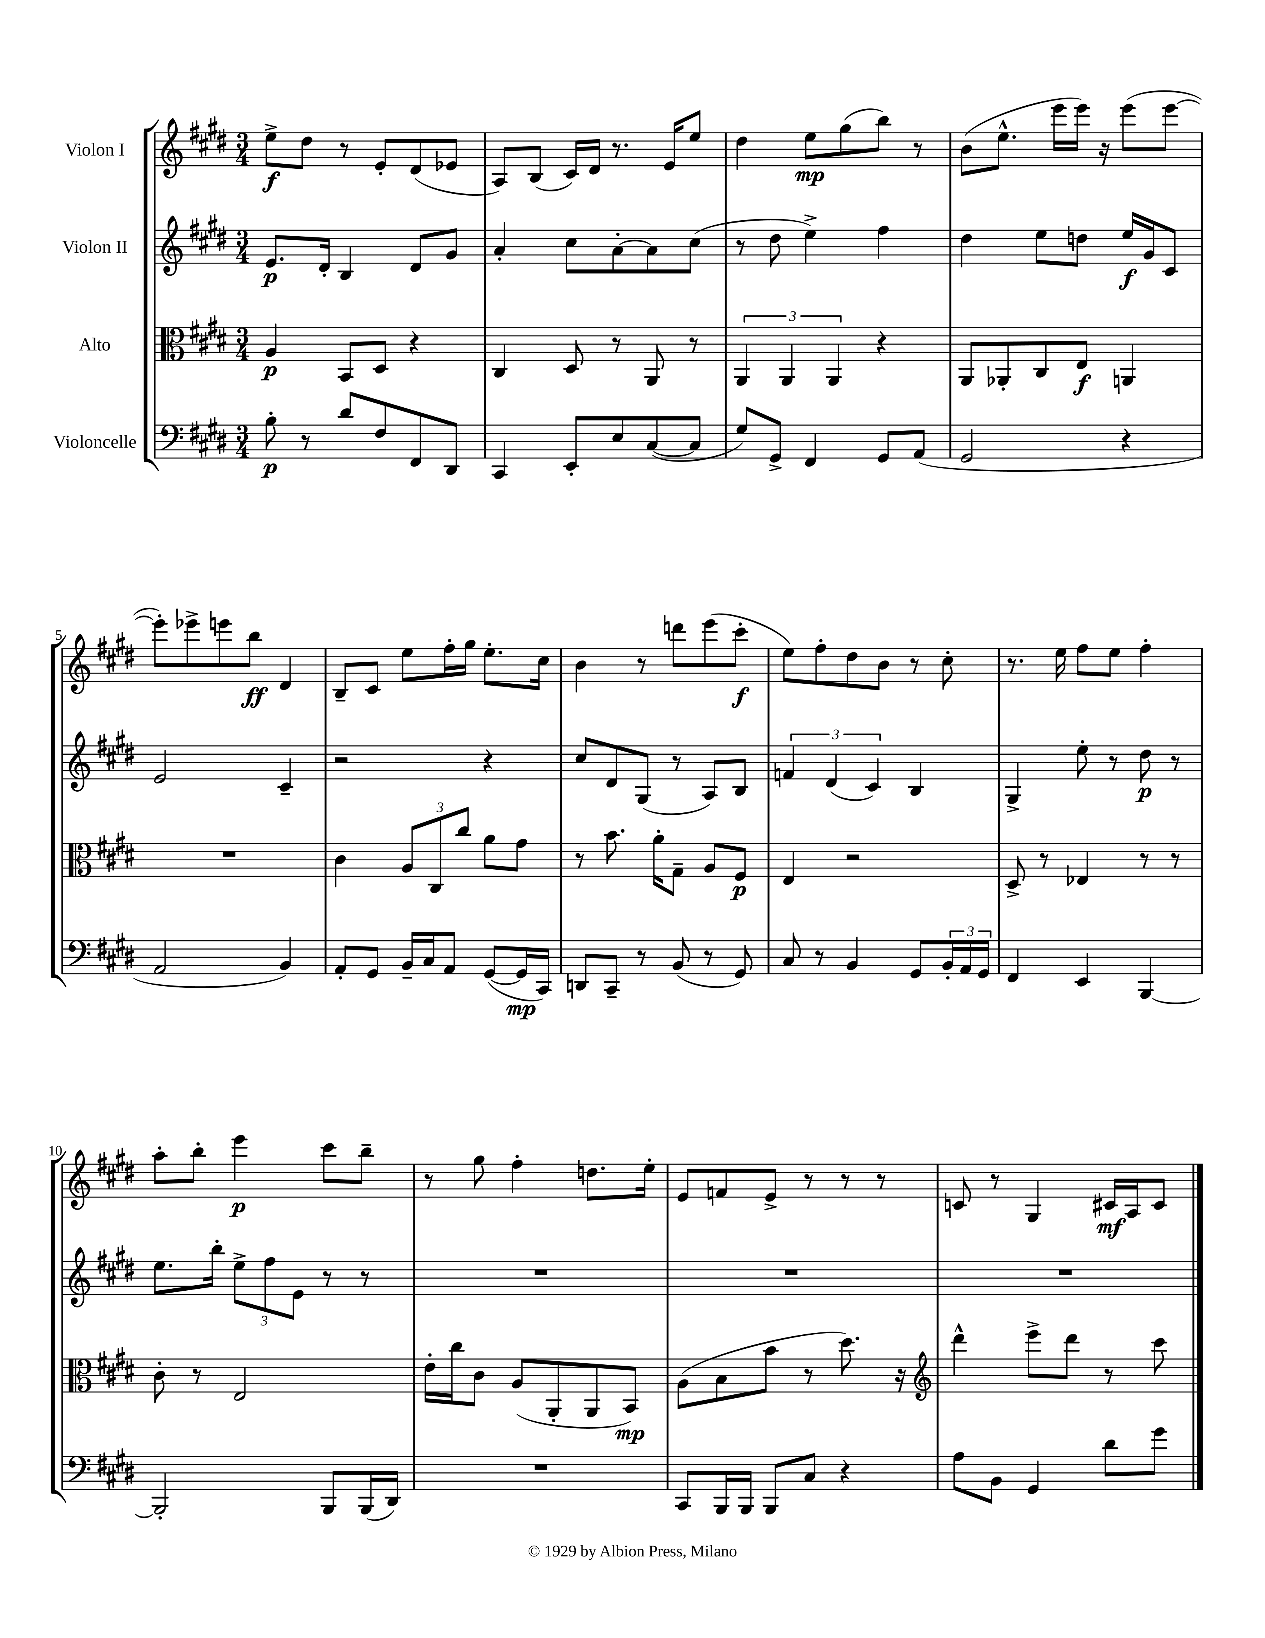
<<
\new StaffGroup <<
\new Staff = "s0" \with { instrumentName = "Violon I" } {
    \clef treble \key e \major \numericTimeSignature \time 3/4
    e''8->\f dis''8 r8 e'8-. dis'8( ees'8 |
    a8) b8( cis'16) dis'16 r8. e'16 e''8 |
    dis''4 e''8\mp gis''8( b''8) r8 |
    b'8( e''8.-^ e'''16 e'''16) r16 e'''8( e'''8~ |
    e'''8-.) ees'''8-> e'''8 b''8\ff dis'4 |
    b8-- cis'8 e''8 fis''16-. gis''16 e''8.-. cis''16 |
    b'4 r8 d'''8 e'''8( cis'''8-.\f |
    e''8) fis''8-. dis''8 b'8 r8 cis''8-. |
    r8. e''16 fis''8 e''8 fis''4-. |
    a''8-. b''8-. e'''4\p cis'''8 b''8-- |
    r8 gis''8 fis''4-. d''8. e''16-. |
    e'8 f'8 e'8-> r8 r8 r8 |
    c'8 r8 gis4 cis'16\mf a16 cis'8 \bar "|." |
}
\new Staff = "s1" \with { instrumentName = "Violon II" } {
    \clef treble \key e \major \numericTimeSignature \time 3/4
    e'8.\p dis'16-. b4 dis'8 gis'8 |
    a'4-. cis''8 a'8~-. a'8 cis''8( |
    r8 dis''8 e''4->) fis''4 |
    dis''4 e''8 d''8 e''16\f gis'16 cis'8 |
    e'2 cis'4-- |
    r2 r4 |
    cis''8 dis'8 gis8( r8 a8) b8 |
    \tuplet 3/2 { f'4 dis'4( cis'4) } b4 |
    gis4-> e''8-. r8 dis''8\p r8 |
    e''8. b''16-. \tuplet 3/2 { e''8-> fis''8 e'8 } r8 r8 |
    R2. |
    R2. |
    R2. \bar "|." |
}
\new Staff = "s2" \with { instrumentName = "Alto" } {
    \clef alto \key e \major \numericTimeSignature \time 3/4
    a4\p b,8 dis8 r4 |
    cis4 dis8 r8 a,8 r8 |
    \tuplet 3/2 { a,4 a,4 a,4 } r4 |
    a,8 aes,8-. cis8 e8\f a,4 |
    R2. |
    cis'4 \tuplet 3/2 { a8 cis8 cis''8 } a'8 gis'8 |
    r8 b'8. a'16-. gis8-- a8 fis8\p |
    e4 r2 |
    dis8-> r8 ees4 r8 r8 |
    cis'8-. r8 e2 |
    e'16-. cis''16 cis'8 a8( a,8-. a,8 b,8\mp) |
    a8( b8 b'8 r8 dis''8.) r16 |
    \clef treble dis'''4-^ e'''8-> dis'''8 r8 cis'''8 \bar "|." |
}
\new Staff = "s3" \with { instrumentName = "Violoncelle" } {
    \clef bass \key e \major \numericTimeSignature \time 3/4
    b8-.\p r8 dis'8 fis8 fis,8 dis,8 |
    cis,4 e,8-. e8 cis8~( cis8 |
    gis8) gis,8-> fis,4 gis,8 a,8( |
    gis,2 r4 |
    a,2 b,4) |
    a,8-. gis,8 b,16-- cis16 a,8 gis,8~( gis,16\mp cis,16) |
    d,8 cis,8-- r8 b,8( r8 gis,8) |
    cis8 r8 b,4 gis,8 \tuplet 3/2 { b,16-. a,16 gis,16 } |
    fis,4 e,4 b,,4~ |
    b,,2-. b,,8 b,,16( dis,16) |
    R2. |
    cis,8 b,,16 b,,16 b,,8 cis8 r4 |
    a8 b,8 gis,4 dis'8 gis'8 \bar "|." |
}
>>
>>
